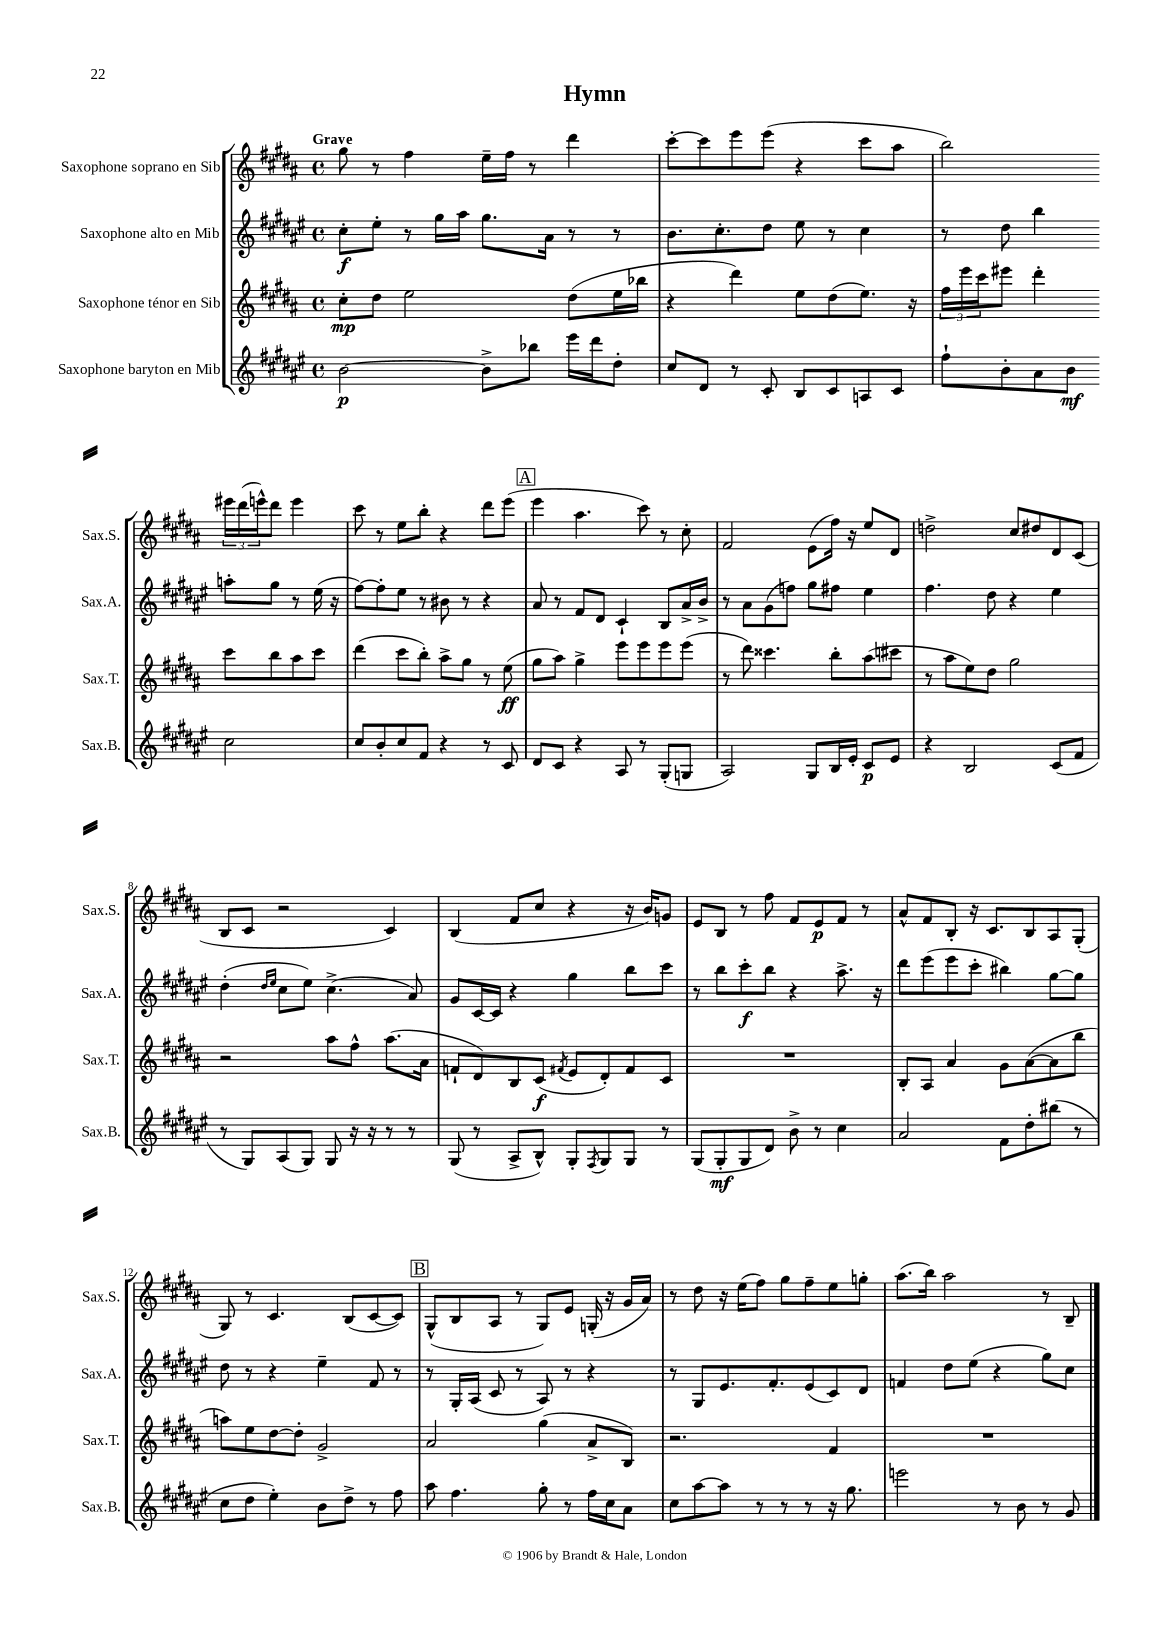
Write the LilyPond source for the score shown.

\header { title = "Hymn" }
<<
\new StaffGroup <<
\new Staff = "s0" \with { instrumentName = "Saxophone soprano en Sib" shortInstrumentName = "Sax.S." } {
    \clef treble \key b \major \defaultTimeSignature \time 4/4 \tempo "Grave"
    gis''8 r8 fis''4 e''16-- fis''16 r8 dis'''4 |
    cis'''8~-. cis'''8 e'''8 e'''8( r4 cis'''8 ais''8 |
    b''2) \tuplet 3/2 { eis'''16 dis'''16( e'''16-^) } dis'''8 e'''4 |
    cis'''8 r8 e''8 b''8-. r4 dis'''8 e'''8( |
    \mark \markup { \box "A" } e'''4 ais''4. cis'''8) r8 cis''8-. |
    fis'2 e'8( fis''16) r16 e''8 dis'8 |
    d''2-> cis''8 dis''8 dis'8 cis'8( |
    b8 cis'8 r2 cis'4) |
    b4( fis'8 cis''8 r4 r16 b'16) g'8 |
    e'8 b8 r8 fis''8 fis'8 e'8\p fis'8 r8 |
    ais'8-^ fis'8 b8-. r16 cis'8. b8 ais8 gis8-.( |
    gis8) r8 cis'4. b8( cis'8~ cis'8) |
    \mark \markup { \box "B" } gis8-^( b8 ais8 r8 gis8) e'8 g16-.( r16 gis'16 ais'16) |
    r8 dis''8 r16 e''16( fis''8) gis''8 fis''8-- e''8 g''8-. |
    ais''8.( b''16) ais''2 r8 b8-- \bar "|." |
}
\new Staff = "s1" \with { instrumentName = "Saxophone alto en Mib" shortInstrumentName = "Sax.A." } {
    \clef treble \key fis \major \defaultTimeSignature \time 4/4
    cis''8-.\f eis''8-. r8 gis''16 ais''16 gis''8. ais'16 r8 r8 |
    b'8. cis''8.-. dis''8 eis''8 r8 cis''4 |
    r8 dis''8 b''4 a''8-. gis''8 r8 eis''16( r16 |
    fis''8~) fis''8-. eis''8 r8 bis'8 r8 r4 |
    \mark \markup { \box "A" } ais'8 r8 fis'8 dis'8 cis'4-! b8 ais'16-> b'16-> |
    r8 ais'8 gis'8( f''8) gis''8 fis''8 eis''4 |
    fis''4. dis''8 r4 eis''4 |
    dis''4-.( \grace { dis''16 eis''16 } cis''8 eis''8) cis''4.->( ais'8) |
    gis'8 cis'16~ cis'16 r4 gis''4 b''8 cis'''8 |
    r8 b''8 cis'''8-.\f b''8 r4 ais''8.-> r16 |
    dis'''8 eis'''8( eis'''8 cis'''8-. bis''4) gis''8~ gis''8 |
    dis''8 r8 r4 eis''4-- fis'8 r8 |
    \mark \markup { \box "B" } r8 gis16-. ais16( cis'8 r8 ais8) r8 r4 |
    r8 gis8 eis'8. fis'8.-. eis'8( cis'8) dis'8 |
    f'4 dis''8 eis''8( r4 gis''8) cis''8 \bar "|." |
}
\new Staff = "s2" \with { instrumentName = "Saxophone ténor en Sib" shortInstrumentName = "Sax.T." } {
    \clef treble \key b \major \defaultTimeSignature \time 4/4
    cis''8-.\mp dis''8 e''2 dis''8( e''16 bes''16 |
    r4 dis'''4) e''8 dis''8( e''8.) r16 |
    \tuplet 3/2 { fis''16 e'''16 cis'''16 } eis'''8 dis'''4-. cis'''8 b''8 ais''8 cis'''8 |
    dis'''4( cis'''8 b''8-.) ais''8-> gis''8 r8 e''8\ff( |
    \mark \markup { \box "A" } gis''8 ais''8) gis''4-> e'''8 e'''8 e'''8 e'''8( |
    r8 dis'''8) cisis'''4. b''8-. ais''8( cis'''8 |
    r8 ais''8 e''8) dis''8 gis''2 |
    r2 ais''8 fis''8-^ ais''8.( ais'16 |
    f'8-! dis'8) b8 cis'8\f( \acciaccatura { fis'8 } e'8 dis'8-.) fis'8 cis'8 |
    R1 |
    b8-. ais8 ais'4 gis'8 ais'8~( ais'8 b''8 |
    a''8) e''8 dis''8~ dis''8-. gis'2-> |
    \mark \markup { \box "B" } ais'2 gis''4( ais'8-> b8) |
    r2. fis'4 |
    R1 \bar "|." |
}
\new Staff = "s3" \with { instrumentName = "Saxophone baryton en Mib" shortInstrumentName = "Sax.B." } {
    \clef treble \key fis \major \defaultTimeSignature \time 4/4
    b'2~\p b'8-> bes''8 eis'''16 dis'''16 dis''8-. |
    cis''8 dis'8 r8 cis'8-. b8 cis'8 a8 cis'8 |
    fis''8-! b'8-. ais'8 b'8\mf cis''2 |
    cis''8 b'8-. cis''8 fis'8 r4 r8 cis'8 |
    \mark \markup { \box "A" } dis'8 cis'8 r4 ais8 r8 gis8-.( g8 |
    ais2) gis8 b16 eis'16-. cis'8\p eis'8 |
    r4 b2 cis'8( fis'8 |
    r8 gis8) ais8( gis8) gis8 r16 r16 r8 r8 |
    gis8( r8 ais8-> b8-^) gis8-. \acciaccatura { fis8 } gis8 gis8 r8 |
    gis8( gis8-.\mf gis8 dis'8) b'8-> r8 cis''4 |
    ais'2 fis'8 dis''8-. bis''8( r8 |
    cis''8 dis''8 eis''4-.) b'8 dis''8-> r8 fis''8 |
    \mark \markup { \box "B" } ais''8 fis''4. gis''8-. r8 fis''16 cis''16 ais'8 |
    cis''8 ais''8~ ais''8 r8 r8 r8 r16 gis''8. |
    e'''2 r8 b'8 r8 gis'8 \bar "|." |
}
>>
>>
